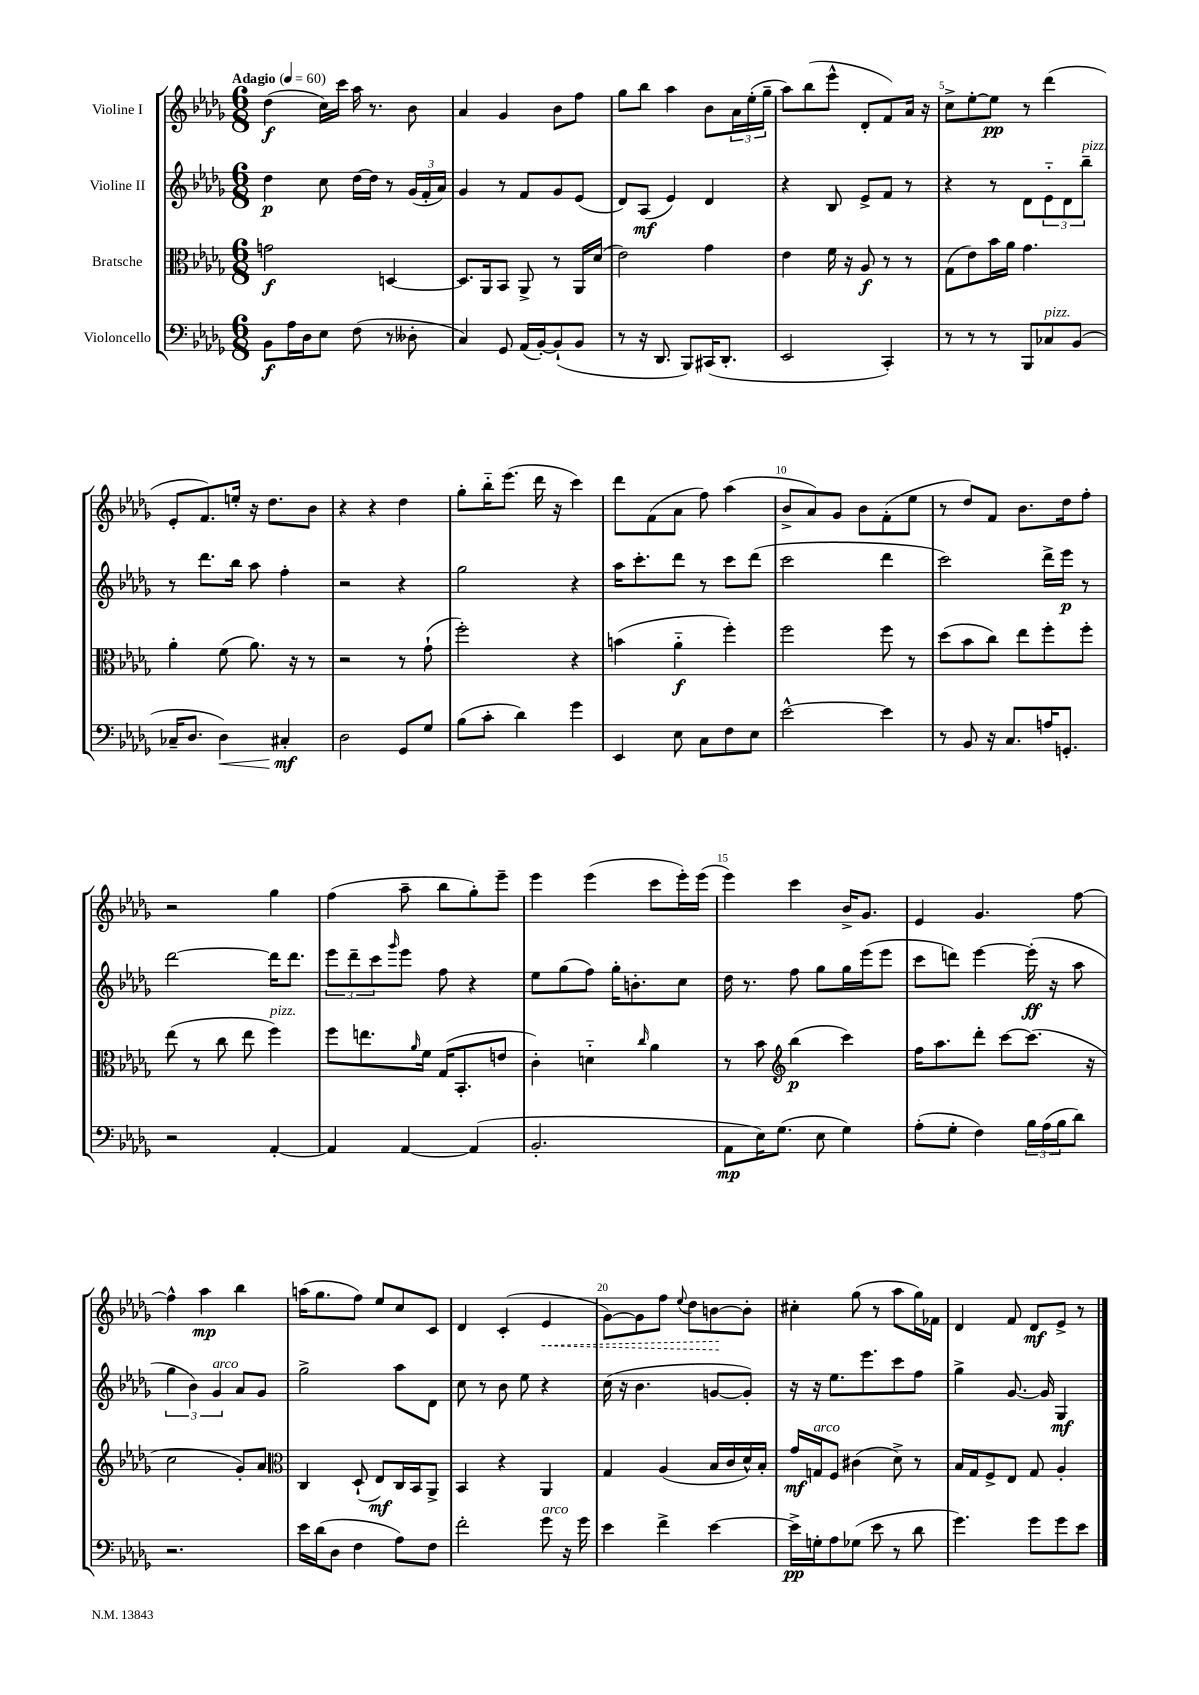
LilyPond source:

<<
\new StaffGroup <<
\new Staff = "s0" \with { instrumentName = "Violine I" } {
    \clef treble \key des \major \numericTimeSignature \time 6/8 \tempo "Adagio" 4 = 60
    des''4\f( c''16) c'''16 aes''16 r8. bes'8 |
    aes'4 ges'4 bes'8 f''8 |
    ges''8 bes''8 aes''4 bes'8 \tuplet 3/2 { aes'16 ees''16-.( ges''16-- } |
    aes''8) bes''8( ees'''8-^ des'8-. f'8) aes'16 r16 |
    c''8-> ees''8~-. ees''8\pp r8 des'''4( |
    ees'8-. f'8.) e''16-. r16 des''8. bes'8 |
    r4 r4 des''4 |
    ges''8-. bes''16-_ ees'''8.( des'''16 r16 c'''4) |
    des'''8 f'8( aes'8 f''8) aes''4( |
    bes'8-> aes'8) ges'8 bes'8 f'8-.( ees''8 |
    r8 des''8) f'8 bes'8. des''16 f''8-. |
    r2 ges''4 |
    f''4( aes''8-- bes''8 ges''8-.) ees'''8-- |
    ees'''4 ees'''4( c'''8 ees'''16-.) ees'''16( |
    ees'''4) c'''4 bes'16-> ges'8. |
    ees'4 ges'4. f''8~ |
    f''4-^ aes''4\mp bes''4 |
    a''16( ges''8. f''8) ees''8 c''8 c'8 |
    des'4 c'4-.( \once \override Hairpin.style = #'dashed-line ees'4\< |
    ges'8~) ges'8 f''8 \appoggiatura { ees''8 } des''8 b'8~\! b'8-. |
    cis''4-. ges''8( r8 aes''8 ges''16) fes'16 |
    des'4 f'8 des'8\mf ees'8-> r8 \bar "|." |
}
\new Staff = "s1" \with { instrumentName = "Violine II" } {
    \clef treble \key des \major \numericTimeSignature \time 6/8
    des''4\p c''8 des''16~ des''16 r8 \tuplet 3/2 { ges'16( f'16-. aes'16) } |
    ges'4 r8 f'8 ges'8 ees'8( |
    des'8) aes8\mf( ees'4) des'4 |
    r4 bes8 ees'8-> f'8 r8 |
    r4 r8 des'8 \tuplet 3/2 { ees'8-_ des'8 bes''8--^\markup { \italic "pizz." } } |
    r8 des'''8. bes''16 aes''8 f''4-. |
    r2 r4 |
    ges''2 r4 |
    aes''16 c'''8.-. des'''8 r8 c'''8 des'''8( |
    c'''2 des'''4 |
    c'''2) des'''16-> ees'''16\p r8 |
    des'''2~ des'''16 des'''8. |
    \tuplet 3/2 { ees'''8 des'''8-- c'''8 } \grace { ges'''16 } ees'''8 f''8 r4 |
    ees''8 ges''8( f''8) ges''16-. b'8.-. c''8 |
    des''16 r8. f''8 ges''8 ges''16 ees'''16( ees'''8 |
    c'''8 d'''8) ees'''4~ ees'''16-.\ff( r16 aes''8 |
    \tuplet 3/2 { ges''4 bes'4) ges'4^\markup { \italic "arco" } } aes'8 ges'8 |
    ges''2-> aes''8 des'8 |
    c''8 r8 bes'8 ees''8 r4 |
    c''16( r16 bes'4. g'8~ g'8-.) |
    r16 r16 ees''8. ees'''8. c'''8 f''8 |
    ges''4-> ges'8.~ ges'16 ges4\mf \bar "|." |
}
\new Staff = "s2" \with { instrumentName = "Bratsche" } {
    \clef alto \key des \major \numericTimeSignature \time 6/8
    g'2\f d4~ |
    d8. aes,16 bes,8 aes,8-> r8 aes,16 des'16( |
    ees'2) ges'4 |
    ees'4 f'16 r16 aes8\f r8 r8 |
    ges8( ees'8) bes'16 aes'16 ges'4. |
    aes'4-. f'8( aes'8.) r16 r8 |
    r2 r8 ges'8-!( |
    f''2-.) r4 |
    b'4( aes'4-_\f f''4-.) |
    f''2 f''8 r8 |
    des''8( bes'8 c''8) ees''8 f''8-. f''8-. |
    ees''8( r8 c''8 ees''8 f''4^\markup { \italic "pizz." }) |
    f''8 e''8. \grace { aes'16 } f'16 ges16( bes,8.-. e'8 |
    c'4-.) d'4-_ \grace { c''16 } aes'4 |
    r8 bes'8 \clef treble bes''4\p( c'''4) |
    f''16 aes''8. des'''8-. c'''8~ c'''8.( r16 |
    c''2 ges'8-.) aes'8 |
    \clef alto c4 des8-!( ees8\mf) c16 bes,16 aes,8-> |
    bes,4 r4 aes,4 |
    ges4 aes4( bes16 c'16 des'16-^) bes16-. |
    ges'16\mf g16^\markup { \italic "arco" } f8 cis'4( des'8->) r8 |
    bes16 ges16 f8-> ees8 ges8 aes4-. \bar "|." |
}
\new Staff = "s3" \with { instrumentName = "Violoncello" } {
    \clef bass \key des \major \numericTimeSignature \time 6/8
    bes,8\f aes16 des16 ees8 f8( r8 deses8-. |
    c4) ges,8 aes,16( bes,16~-.) bes,8-!( bes,8 |
    r8 r16 des,8. bes,,8) cis,16( des,8.-. |
    ees,2 c,4-.) |
    r8 r8 r8 bes,,8 ces8^\markup { \italic "pizz." } bes,8( |
    ces16-- des8. des4\<) cis4-.\mf\! |
    des2 ges,8 ges8 |
    bes8( c'8-. des'4) ges'4 |
    ees,4 ees8 c8 f8 ees8 |
    ees'2~-^ ees'4 |
    r8 bes,8 r16 c8. a16 g,8.-. |
    r2 aes,4~-. |
    aes,4 aes,4~ aes,4( |
    bes,2.-. |
    aes,8\mp ees16) ges8.( ees8 ges4) |
    aes8-.( ges8-. f4) \tuplet 3/2 { bes16 aes16( bes16 } des'8) |
    r2. |
    ees'16 des'16( des8 f4 aes8) f8 |
    f'2-. ges'8^\markup { \italic "arco" } r16 ges'16 |
    ees'4 f'4-> ees'4~ |
    ees'16->\pp g16-. aes8 ges8( ees'8 r8 des'8 |
    ges'4.) ges'8 ges'8 ees'8 \bar "|." |
}
>>
>>
\layout { \context { \Score \override BarNumber.break-visibility = ##(#f #t #t) barNumberVisibility = #(every-nth-bar-number-visible 5) } }
